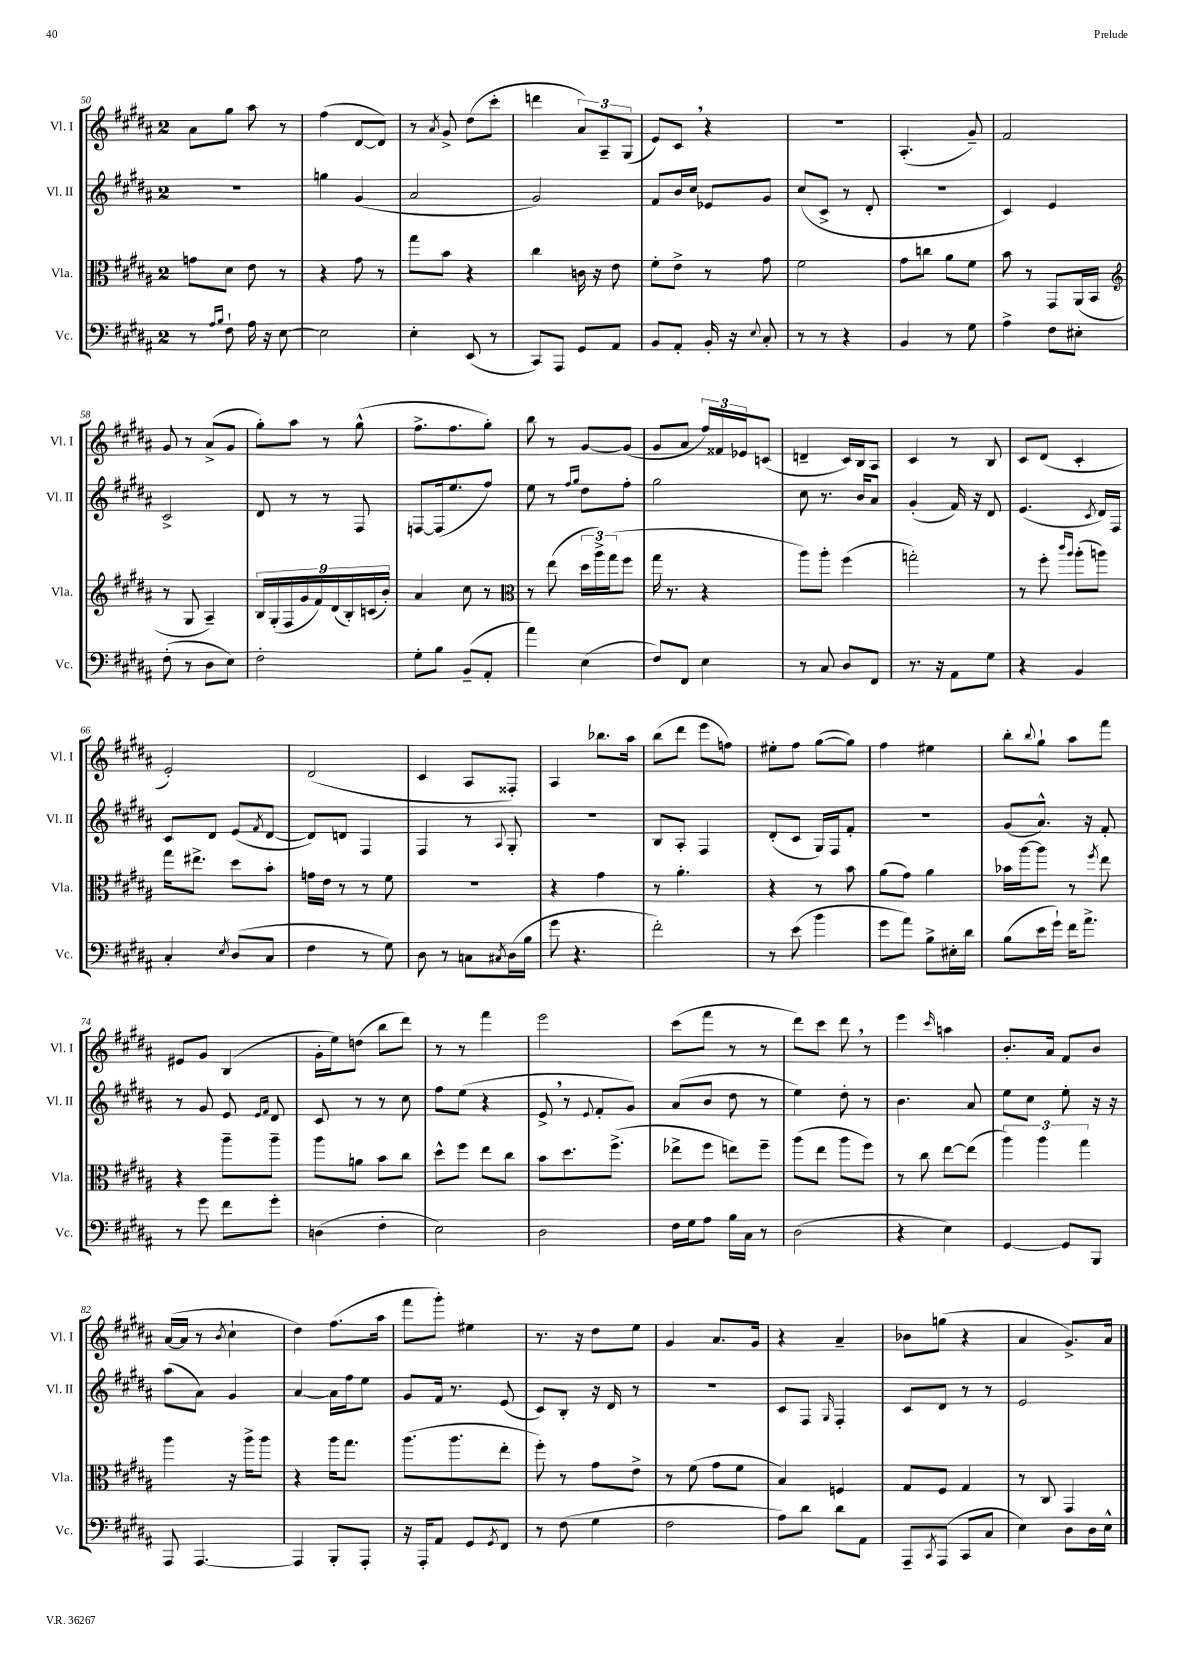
<<
\new StaffGroup <<
\new Staff = "s0" \with { instrumentName = "Vl. I" shortInstrumentName = "Vl. I" } {
    \clef treble \key b \major \once \override Staff.TimeSignature.style = #'single-digit \time 2/4
    ais'8 gis''8 ais''8 r8 |
    fis''4( dis'8~ dis'8) |
    r8 \acciaccatura { ais'8 } gis'8-> dis''8( cis'''8-. |
    d'''4 \tuplet 3/2 { ais'8) ais8-- gis8( } |
    e'8) cis'8 \breathe r4 |
    r2 |
    ais4.-.( gis'8--) |
    fis'2 |
    gis'8 r8 ais'8->( gis'8 |
    gis''8-.) ais''8 r8 gis''8-^( |
    fis''8.-> fis''8. gis''8-.) |
    b''8 r8 gis'8~ gis'8( |
    gis'8 ais'8 \tuplet 3/2 { fis''16) fisis'16 ees'16 } c'8( |
    d'4-- cis'16) b16 ais8 |
    cis'4 r8 b8 |
    cis'8 dis'8( cis'4-. |
    e'2-.) |
    dis'2( |
    cis'4 ais8 fisis8-.) |
    ais4 bes''8. ais''16 |
    b''8( dis'''8 e'''8 f''8) |
    eis''8-. fis''8 gis''8~( gis''8) |
    fis''4 eis''4 |
    b''8-. \appoggiatura { b''8 } gis''8-! ais''8 fis'''8 |
    eis'8 gis'8 b4( |
    gis'16-. e''16) d''8( b''8 dis'''8) |
    r8 r8 fis'''4 |
    e'''2 |
    cis'''8( fis'''8 r8 r8 |
    dis'''8) cis'''8 dis'''8 \breathe r8 |
    e'''4 \grace { cis'''16 } a''4 |
    b'8.-. ais'16 fis'8 b'8 |
    ais'16~( ais'16 r8 \acciaccatura { b'8 } cis''4-! |
    dis''4) fis''8.( ais''16 |
    fis'''8 gis'''8-.) eis''4 |
    r8. r16 dis''8 e''8 |
    gis'4 ais'8. gis'16 |
    r4 ais'4-- |
    bes'8 g''8( r4 |
    ais'4 gis'8.->) ais'16 \bar "|." |
}
\new Staff = "s1" \with { instrumentName = "Vl. II" shortInstrumentName = "Vl. II" } {
    \clef treble \key b \major \once \override Staff.TimeSignature.style = #'single-digit \time 2/4
    r2 |
    g''4 gis'4( |
    ais'2 |
    gis'2) |
    fis'8 b'16 cis''16 ees'8 gis'8 |
    cis''8( cis'8-> r8 dis'8-. |
    r2 |
    cis'4) e'4 |
    cis'2-> |
    dis'8 r8 r8 fis8 |
    f8~ f16( e''8. fis''8) |
    e''8 r8 \grace { fis''16 gis''16 } dis''8 fis''8-. |
    gis''2 |
    cis''8 r8. b'16 ais'8 |
    gis'4-.( fis'16) r16 dis'8 |
    e'4.( \acciaccatura { cis'8 } dis'16) fis16 |
    cis'8 dis'8 e'8( \acciaccatura { fis'8 } dis'8~ |
    dis'8) d'8 fis4 |
    fis4 r8 \appoggiatura { ais8 } gis8-. |
    R2 |
    b8 ais8-. fis4 |
    dis'8-.( cis'8 gis16) fis16 fis'8-. |
    r2 |
    gis'8( ais'8.-^) r16 fis'8-. |
    r8 gis'8 e'8 \grace { e'16 fis'16 } dis'8 |
    cis'8 r8 r8 cis''8 |
    fis''8 e''8( r4 |
    e'8-> \breathe r8 \appoggiatura { e'8 } fis'8-. gis'8) |
    ais'8( b'8 dis''8 r8 |
    e''4) dis''8-. r8 |
    b'4. ais'8 |
    e''8 cis''8 e''8-. r16 r16 |
    ais''8( ais'8) gis'4 |
    ais'4~ ais'16 fis''16 e''8 |
    gis'8 fis'16 r8. e'8( |
    cis'8) b8-. r16 dis'16 r8 |
    R2 |
    cis'8 fis8 \grace { gis16 } fis4-. |
    cis'8 dis'8 r8 r8 |
    e'2 \bar "|." |
}
\new Staff = "s2" \with { instrumentName = "Vla." shortInstrumentName = "Vla." } {
    \clef alto \key b \major \once \override Staff.TimeSignature.style = #'single-digit \time 2/4
    g'8 dis'8 e'8 r8 |
    r4 gis'8 r8 |
    gis''8 b'8 r4 |
    cis''4 c'16 r16 e'8 |
    fis'8-. e'8-> r8 gis'8 |
    fis'2 |
    gis'8 c''8 ais'8 fis'8 |
    b'8 r8 gis,8 ais,16( b,16 |
    \clef treble r8 gis8 ais4--) |
    \tuplet 9/8 { b16 gis16-.( fis16 gis'16 fis'16) dis'16( b16-.) c'16( b'16-.) } |
    ais'4 cis''8 r8 |
    \clef alto r8 e''8( \tuplet 3/2 { dis''16 ais''16->) gis''16( } fis''8 |
    gis''16 r8. r4 |
    ais''8) ais''8-. fis''4( |
    g''2-.) |
    r8 fis''8-. \grace { cis'''16 ais''16 } ais''8-.( a''8) |
    gis''16 eis''8.-> dis''8 b'8-. |
    g'16 e'16 r8 r8 fis'8 |
    R2 |
    r4 gis'4 |
    r8 ais'4.-. |
    r4 r8 b'8 |
    ais'8( gis'8) ais'4 |
    bes'16 ais''16~ ais''8 r8 \acciaccatura { fis''8 } e''8 |
    r4 ais''8-- ais''8-- |
    ais''8 a'8 b'8 cis''8 |
    dis''8-^ fis''8 e''8 cis''8 |
    b'8 dis''8. fis''8.->( |
    ees''8-> fis''8 e''8) fis''8-- |
    ais''8( e''8 ais''8 fis''8) |
    r8 cis''8 e''8~ e''8( |
    \tuplet 3/2 { ais''4) ais''4 gis''4 } |
    ais''4 r16 ais''16-> ais''8 |
    r4 ais''16 gis''8. |
    ais''8.( ais''8. e''8-. |
    fis''8-.) r8 gis'8 e'8-> |
    r8 fis'8( gis'8 fis'8 |
    b4) f4 |
    gis8 fis8 gis4 |
    r8 cis8 gis,4 \bar "|." |
}
\new Staff = "s3" \with { instrumentName = "Vc." shortInstrumentName = "Vc." } {
    \clef bass \key b \major \once \override Staff.TimeSignature.style = #'single-digit \time 2/4
    r8 \grace { ais16 b16 } fis8-! ais16 r16 e8~ |
    e2 |
    e4-. e,8( r8 |
    cis,8) ais,,8 gis,8 ais,8 |
    b,8 ais,8-. b,16-. r16 \appoggiatura { e8 } cis8-. |
    r8 r8 r4 |
    b,4 r8 gis8 |
    ais4-> fis8 eis8-. |
    fis8-.( r8 dis8 e8) |
    fis2-. |
    gis8-. b8 b,8--( ais,8-. |
    ais'4) e4( |
    fis8) fis,8 e4 |
    r8 cis8 dis8 fis,8 |
    r8. r16 ais,8 gis8 |
    r4 b,4 |
    cis4-. \acciaccatura { e8 } dis8( cis8 |
    fis4 r8 gis8) |
    dis8 r8 c8 \acciaccatura { cis8 } dis16( b16 |
    gis'8 r4. |
    fis'2-.) |
    r8 e'8( b'4 |
    gis'8 ais'8) b8-> eis16-. dis'16 |
    b8( e'16 gis'16-!) fis'16 ais'8.-> |
    r8 gis'8 fis'8 gis'8-. |
    d4( fis4-. |
    e2) |
    dis2 |
    fis16 gis16 ais8 b16 cis16 r8 |
    dis2( |
    r4 e4) |
    gis,4~ gis,8 b,,8 |
    ais,,8 ais,,4.~ |
    ais,,4 b,,8-. ais,,8-. |
    r16 ais,,16-. ais,8 gis,8 \acciaccatura { gis,8 } fis,8 |
    r8 fis8( gis4 |
    fis2 |
    ais8) dis'8 dis'8 ais,8 |
    ais,,8-- \acciaccatura { cis,8 } ais,,8( cis,8 cis8 |
    e4) dis8 dis16 e16-^ \bar "|." |
}
>>
>>
\layout { \context { \Score currentBarNumber = #50 } }
